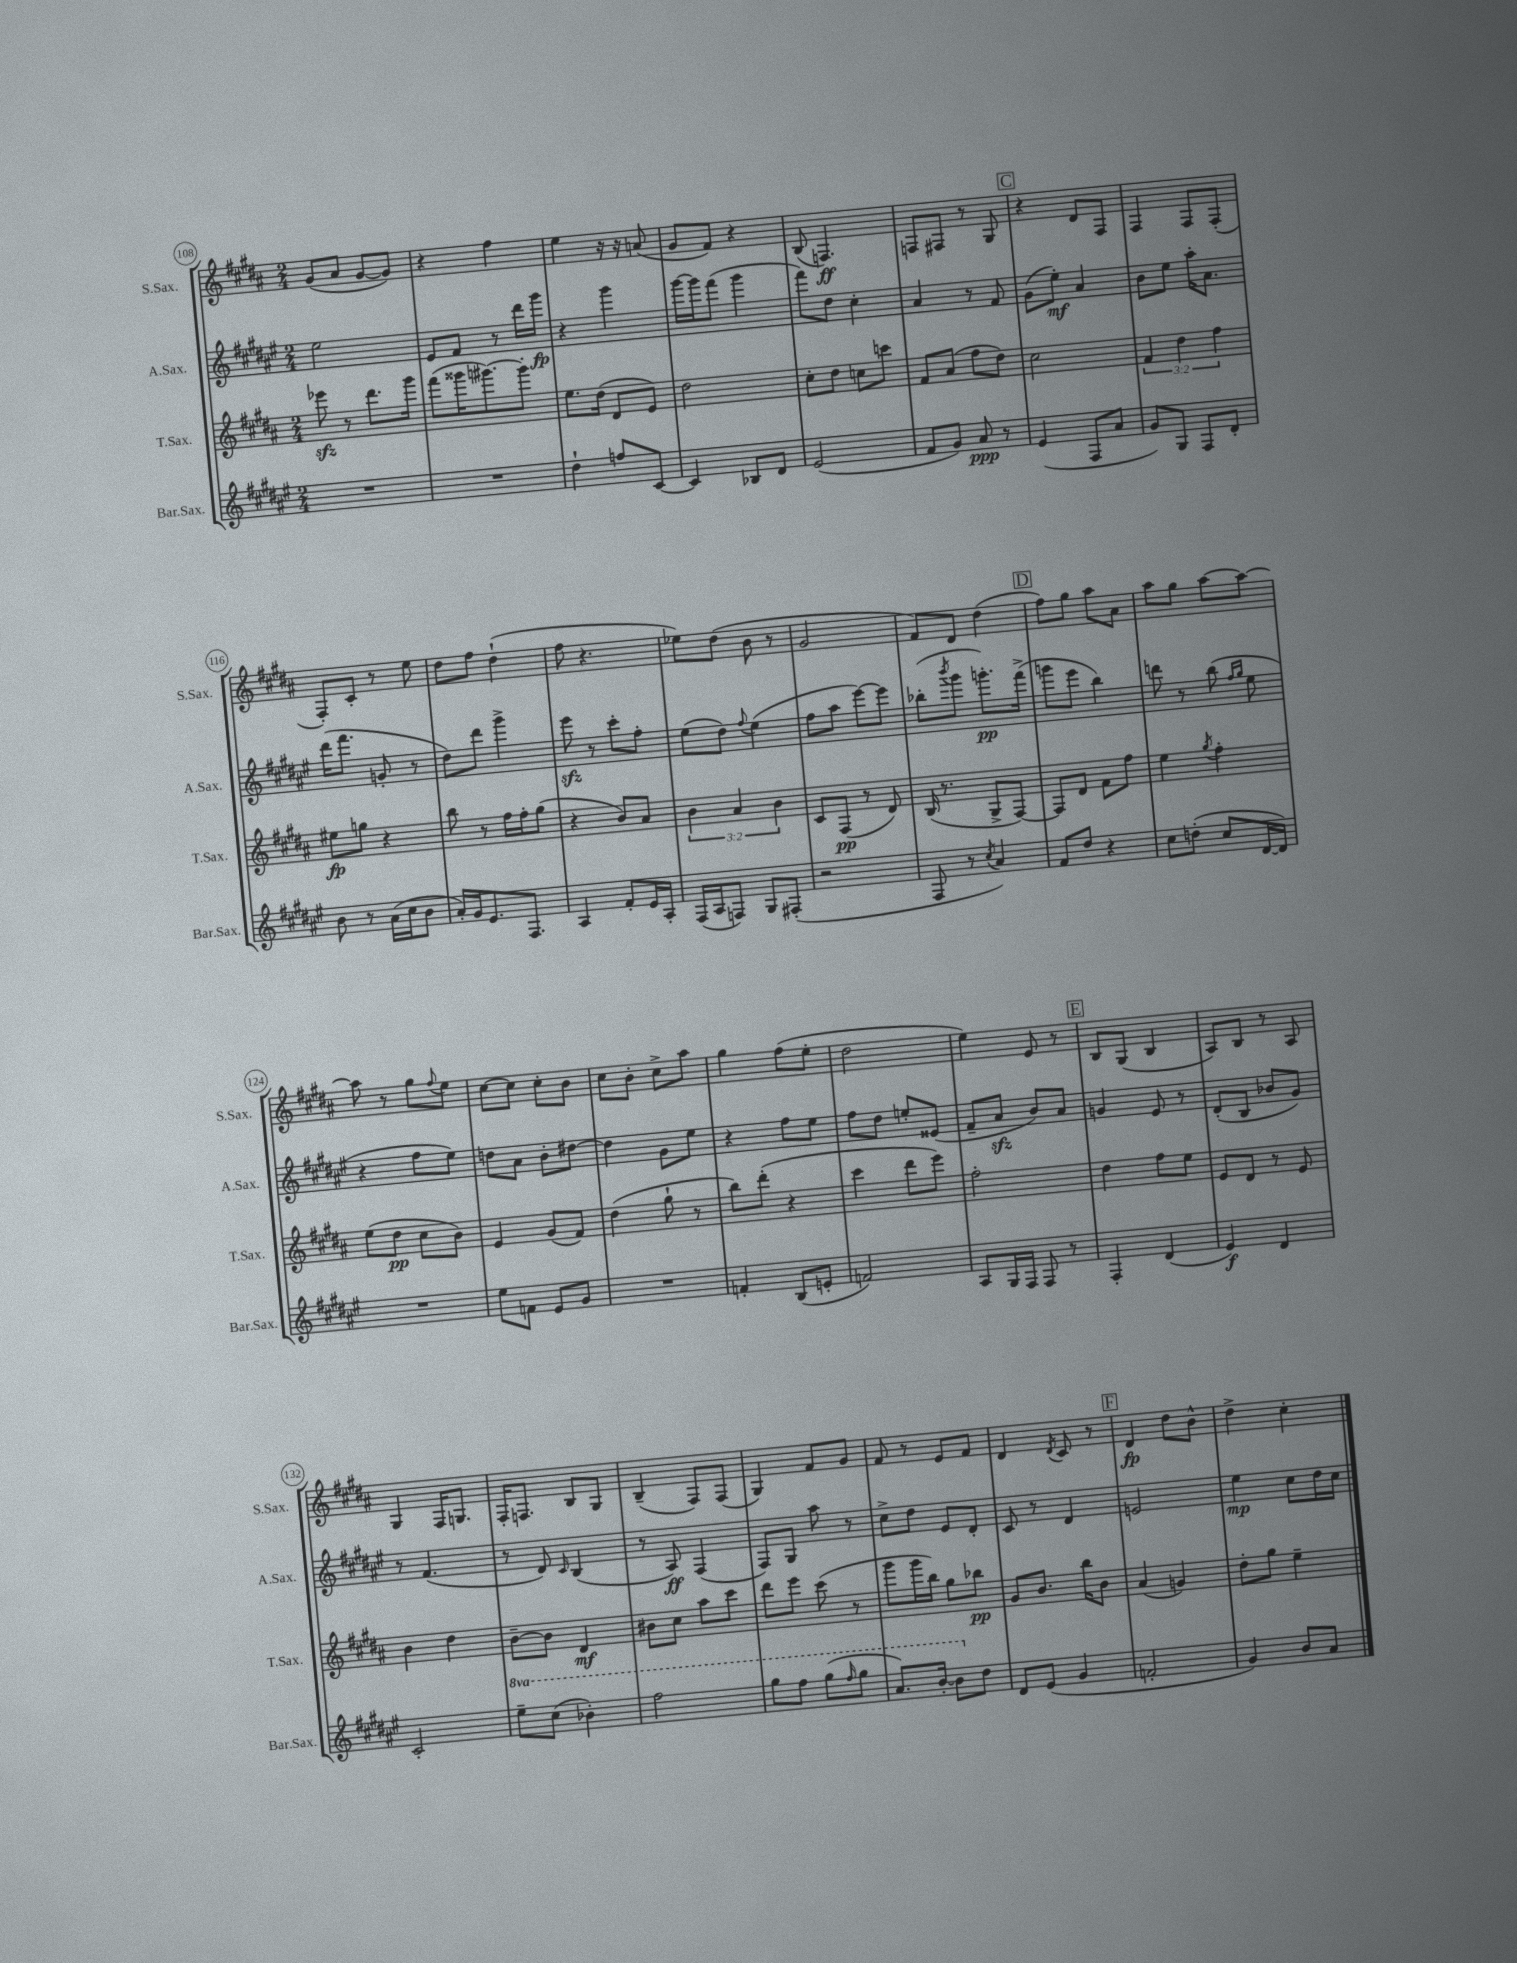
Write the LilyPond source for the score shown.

<<
\new StaffGroup <<
\new Staff = "s0" \with { instrumentName = "S.Sax." shortInstrumentName = "S.Sax." } {
    \clef treble \key b \major \numericTimeSignature \time 2/4
    gis'8( ais'8 gis'8~ gis'8) |
    r4 fis''4 |
    e''4 r16 r16 a'8( |
    gis'8 fis'8) r4 |
    b8( f4.\ff) |
    f8 fis8 r8 gis8 |
    \mark \markup { \box "C" } r4 dis'8 fis8 |
    fis4 fis8 fis8-.( |
    fis8-.) cis'8-. r8 e''8 |
    dis''8 fis''8 dis''4-!( |
    fis''8 r4. |
    ees''8) dis''8( b'8 r8 |
    gis'2 |
    fis'8) dis'8 dis''4( |
    \mark \markup { \box "D" } fis''8) gis''8 ais''8 ais'8 |
    ais''8 gis''8 ais''8~ ais''8~ |
    ais''8 r8 gis''8 \appoggiatura { fis''8 } e''8 |
    cis''8~ cis''8 cis''8-. b'8 |
    cis''8 b'8-. cis''8-> ais''8 |
    gis''4 fis''8( e''8-. |
    dis''2 |
    e''4) e'8 r8 |
    \mark \markup { \box "E" } b8 gis8( b4 |
    ais8) b8 r8 ais8 |
    gis4 fis16 g8. |
    fis16-. f8. b8 gis8 |
    b4--( fis8) fis8( |
    gis4) fis'8 gis'8 |
    fis'8 r8 e'8 fis'8 |
    dis'4 \acciaccatura { dis'8 } cis'8 r8 |
    \mark \markup { \box "F" } dis'4\fp dis''8 b'8-^ |
    dis''4-> cis''4-. \bar "|." |
}
\new Staff = "s1" \with { instrumentName = "A.Sax." shortInstrumentName = "A.Sax." } {
    \clef treble \key fis \major \numericTimeSignature \time 2/4
    eis''2 |
    eis'8 fis'8 r8 dis'''16 gis'''16\fp |
    r4 gis'''4 |
    gis'''16~ gis'''16 fis'''8( gis'''4 |
    fis'''8) dis''8 cis''4-. |
    ais'4 r8 fis'8 |
    \mark \markup { \box "C" } gis'8( eis''8-.\mf) ais'4 |
    b'8 eis''8 ais''16-. ais'8. |
    dis'''16( fis'''8. g'8-. r8 |
    dis''8) dis'''8 gis'''4-> |
    eis'''8\sfz r8 cis'''8-. fis''8-. |
    eis''8( dis''8) \appoggiatura { fis''8 } eis''4( |
    fis''8 ais''8 eis'''8~) eis'''8 |
    bes''8-.( \acciaccatura { b'''8 } gis'''8 g'''8.-.\pp) fis'''16->( |
    \mark \markup { \box "D" } g'''8 eis'''8 b''4) |
    d'''8 r8 b''8( \grace { fis''16 gis''16 } eis''8 |
    r4 fis''8 eis''8) |
    d''8 ais'8 b'8-. dis''8~ |
    dis''4 gis'8 eis''8 |
    r4 fis''8 eis''8 |
    fis''8 dis''8 e''8-. eisis'8( |
    fis'8-- ais'8\sfz b'8) ais'8 |
    \mark \markup { \box "E" } g'4 eis'8 r8 |
    dis'8-.( b8 bes'8 gis'8) |
    r8 fis'4.( |
    r8 dis'8) \grace { cis'16 } b4( |
    r8 ais8\ff) fis4( |
    fis8) gis8 ais''8 r8 |
    cis''8-> dis''8 eis'8 dis'8-. |
    cis'8 r8 dis'4 |
    \mark \markup { \box "F" } e'2 |
    eis''4\mp cis''8 dis''16 cis''16 \bar "|." |
}
\new Staff = "s2" \with { instrumentName = "T.Sax." shortInstrumentName = "T.Sax." } {
    \clef treble \key b \major \numericTimeSignature \time 2/4 \override Staff.TupletNumber.text = #tuplet-number::calc-fraction-text
    ees'''8\sfz r8 dis'''8. gis'''16 |
    fis'''8( gisis'''16 gis'''8.~) gis'''8-. |
    e''8. dis''16( dis'8 e'8) |
    dis''2 |
    cis''8-. dis''8 c''8 c'''8 |
    fis'8 ais'8( fis''8 dis''8) |
    \mark \markup { \box "C" } cis''2 |
    \tuplet 3/2 { fis'4 dis''4 fis''4 } |
    eis''8\fp g''8 r4 |
    b''8 r8 fis''16 fis''16-. gis''8( |
    r4 b'8) ais'8 |
    \tuplet 3/2 { b'4 ais'4 b'4 } |
    cis'8 fis8\pp( r8 dis'8) |
    b16( r8. gis8-> fis8~) |
    \mark \markup { \box "D" } fis8 dis'8 fis'8 fis''8 |
    e''4 \acciaccatura { gis''8 } fis''4-. |
    e''8( dis''8\pp cis''8 b'8) |
    e'4 gis'8( fis'8) |
    dis''4( gis''8-! r8 |
    b''8) dis'''8-.( r4 |
    cis'''4 dis'''8 e'''8) |
    fis''2-. |
    \mark \markup { \box "E" } dis''4 fis''8 e''8 |
    e'8 dis'8 r8 e'8 |
    b'4 dis''4 |
    b'8~-- b'8 dis'4\mf |
    bis'8 cis''8 ais''8 cis'''8 |
    dis'''8 e'''8 cis'''8( r8 |
    gis'''8 gis'''16 b''16) gis''8 bes''8\pp |
    gis'8 b'8. b''16 b'8 |
    \mark \markup { \box "F" } ais'4( g'4) |
    dis''8-. gis''8 e''4-- \bar "|." |
}
\new Staff = "s3" \with { instrumentName = "Bar.Sax." shortInstrumentName = "Bar.Sax." } {
    \clef treble \key fis \major \numericTimeSignature \time 2/4 \set Staff.ottavationMarkups = #ottavation-simple-ordinals
    R2 |
    R2 |
    dis''4-! f''8 cis'8~ |
    cis'4 bes8 dis'8 |
    eis'2( |
    fis'8 gis'8) ais'8\ppp r8 |
    \mark \markup { \box "C" } eis'4( fis8 ais'8 |
    gis'8) gis8 fis8 dis'8-. |
    b'8 r8 ais'16( cis''16 b'8 |
    ais'16-.) gis'16 eis'8. fis8. |
    ais4 fis'8-. eis'16 ais16-. |
    fis16( ais16 f8) gis8 fis8-.( |
    r2 |
    fis8 r8 \acciaccatura { cis''8 } ais'4) |
    \mark \markup { \box "D" } fis'8 dis''8 r4 |
    cis''8 d''8-.( cis''8 dis'16~ dis'16) |
    R2 |
    eis''8 f'8 eis'8 gis'8 |
    R2 |
    f'4-. b8( e'8-. |
    f'2) |
    ais8 gis16 fis16 fis8 r8 |
    \mark \markup { \box "E" } fis4-. dis'4( |
    eis'4\f) dis'4 |
    cis'2-. |
    \ottava #1 eis'''8-- cis'''8( bes''4-.) |
    fis'''2 |
    gis'''8 fis'''8 gis'''8( \grace { fis'''16 } gis'''8 |
    ais''8.) b''16~-. b''8 \ottava #0 dis''8 |
    dis'8 eis'8( gis'4 |
    \mark \markup { \box "F" } f'2-. |
    gis'4) b'8 ais'8 \bar "|." |
}
>>
>>
\layout { \context { \Score currentBarNumber = #108 \override BarNumber.stencil = #(make-stencil-circler 0.1 0.3 ly:text-interface::print) } }
